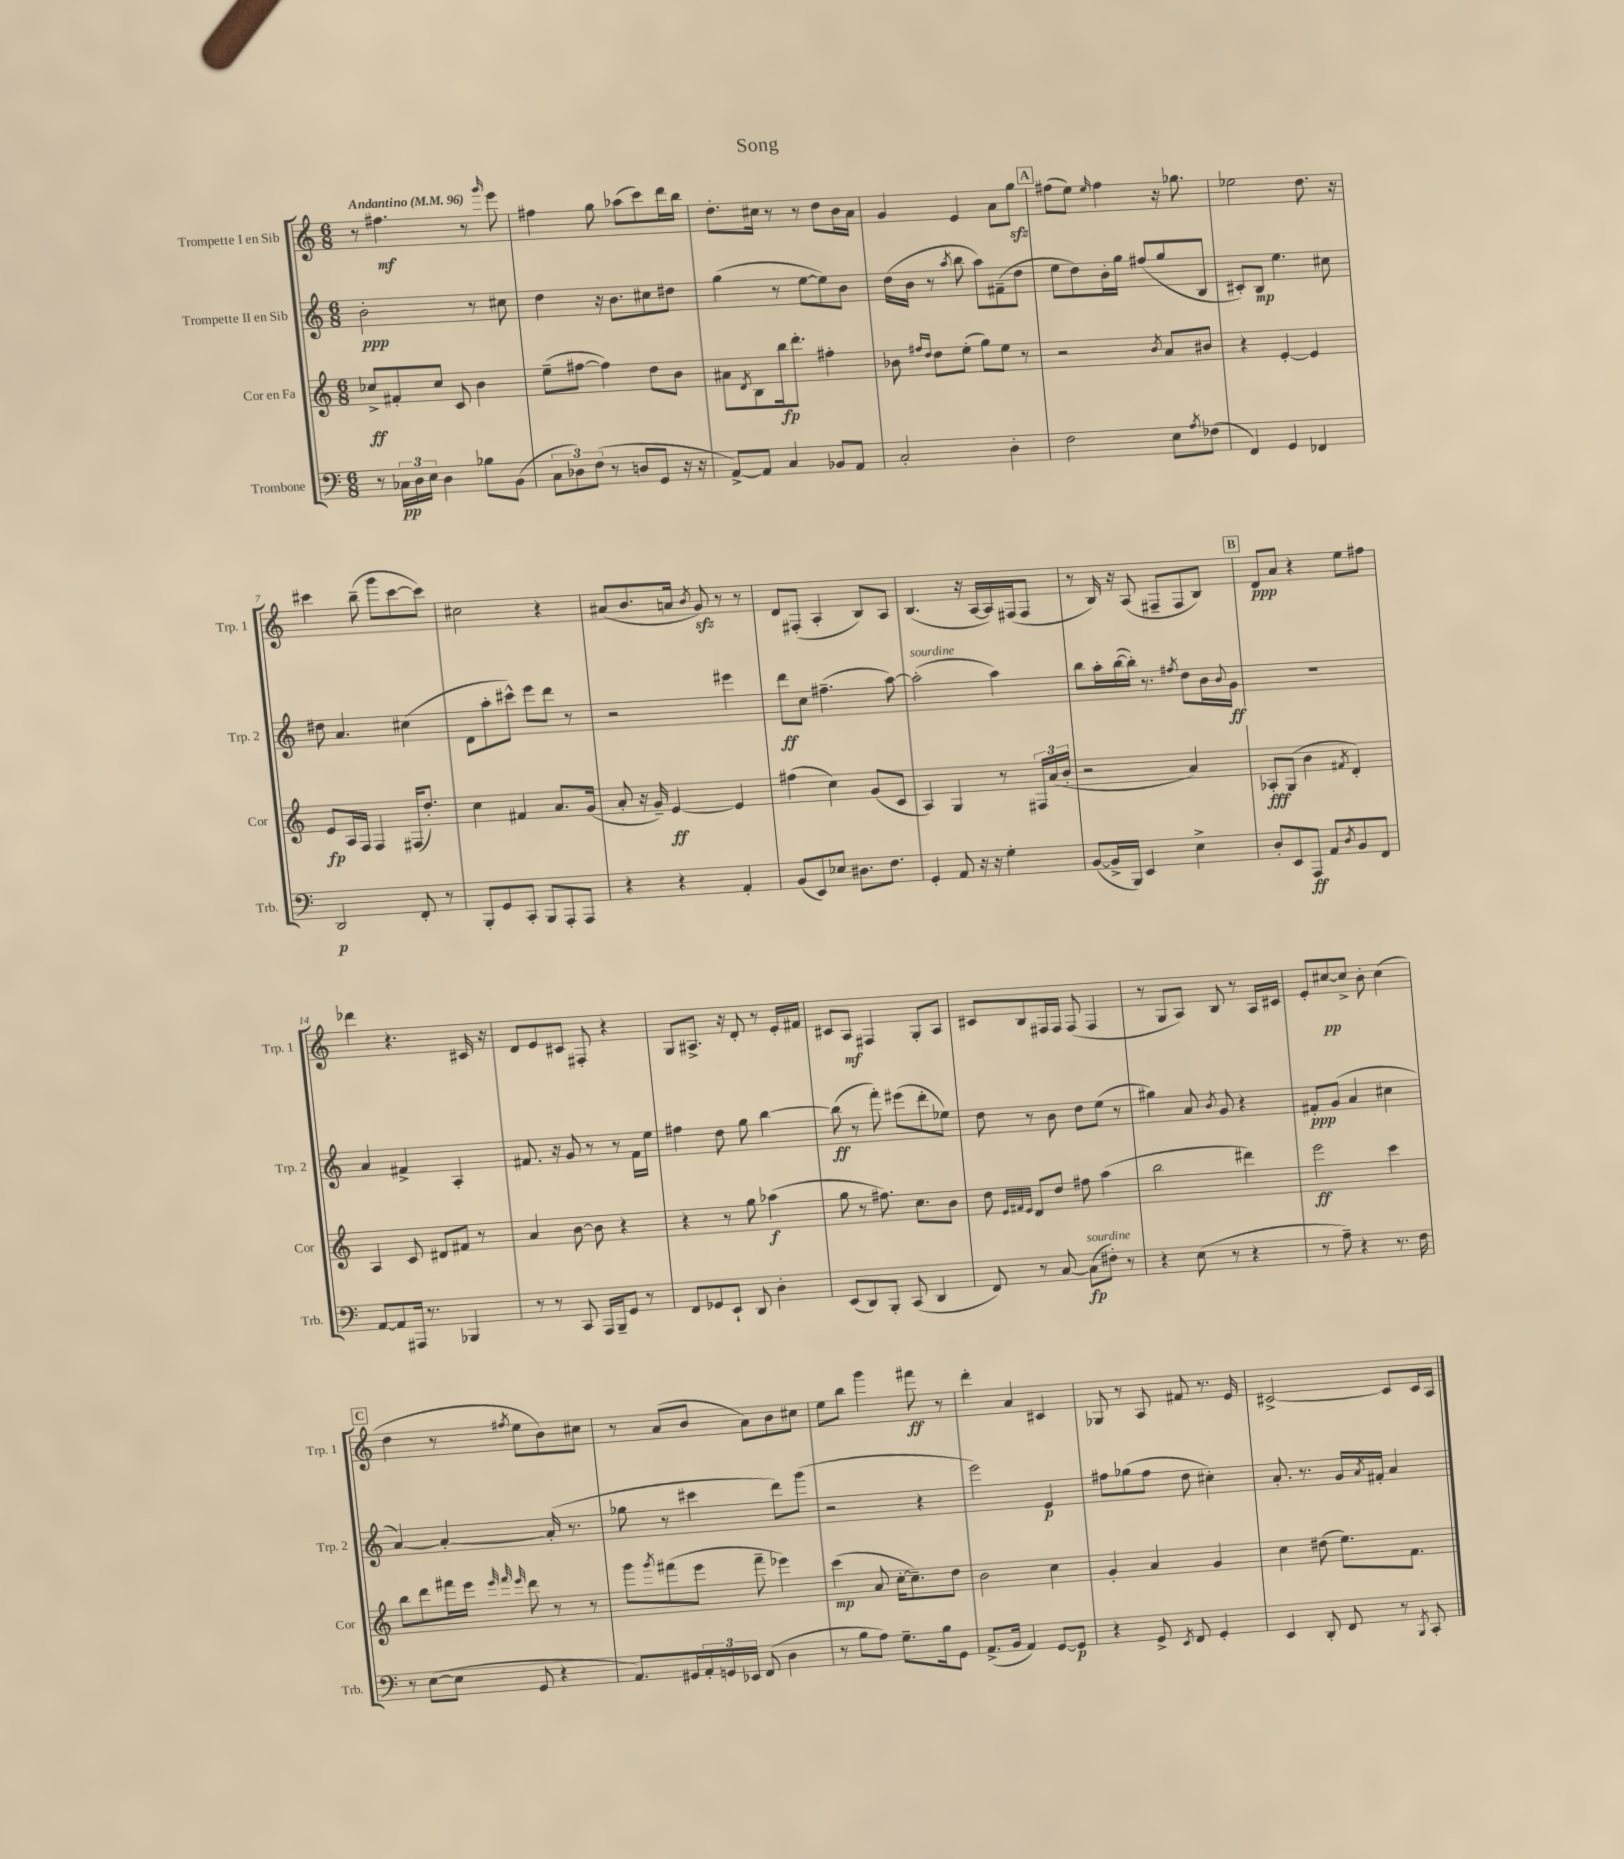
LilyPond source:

\header { title = "Song" }
<<
\new StaffGroup <<
\new Staff = "s0" \with { instrumentName = "Trompette I en Sib" shortInstrumentName = "Trp. 1" } {
    \clef treble \key c \major \numericTimeSignature \time 6/8 \tempo "Andantino" 4 = 96
    r8 fis''4.\mf r8 \grace { g'''16 } e'''8 |
    fis''4 g''8 aes''8( c'''8) d'''16 b''16 |
    d''8.-. cis''16 r8 r8 d''8 b'16 a'16 |
    g'4 e'4 a'8 g''8\sfz |
    \mark \markup { \box "A" } fis''8( e''8) \grace { e''16 } fis''4 r16 ges''8. |
    ees''2 d''8. r16 |
    cis'''4 b''8--( g'''8 cis'''8~ cis'''8) |
    cis''2 r4 |
    ais'8( b'8. a'16 \acciaccatura { b'8 } g'8\sfz) r8 r8 |
    d'8 fis8-.( a4-. b8) a8 |
    b4.( r16 a16~ a16) fis16( fis8 |
    r8 b16) r16 a8( fis8-- fis8 b8) |
    \mark \markup { \box "B" } d'8\ppp a'8 r4 e''8 fis''8 |
    des'''4 r4. cis'16 r16 |
    d'8 e'8 cis'8 fis8-. r4 |
    g8 ais8.-> r16 d'8-. r8 e'16-. fis'16 |
    cis'8 a8\mf fis4 g8-. a8 |
    cis'8 b8 fis16 fis16 fis8( fis4 |
    r8 g8 a8) b8 r8 a16 cis'16 |
    e'8-. cis''8~\pp cis''8-> b'8-. cis''4( |
    \mark \markup { \box "C" } d''4 r8 \acciaccatura { fis''8 } e''8 b'8) cis''8 |
    r8 a'8( b'8 a'8) b'8 cis''8 |
    e''8 b''8 g'''4 fis'''8\ff r8 |
    d'''4-. a'4 cis'4 |
    ges8 r8 a8 fis'8 r8. e'16 |
    cis'2~-> cis'8 cis'16 a16 \bar "|." |
}
\new Staff = "s1" \with { instrumentName = "Trompette II en Sib" shortInstrumentName = "Trp. 2" } {
    \clef treble \key c \major \numericTimeSignature \time 6/8
    b'2-.\ppp r8 cis''8 |
    d''4 r16 b'8. cis''8 dis''8 |
    g''4( r8 e''8~ e''8) b'8 |
    d''16( b'16 r8 \acciaccatura { a''8 } b''8 a''8) fis'8--( d''8 |
    \mark \markup { \box "A" } e''8 d''8) b'16-. g''16 fis''8( g''8 b8 |
    cis'8-.) b8\mp e''4. cis''8 |
    dis''8 a'4. cis''4( |
    d'8 a''8-. cis'''8-^) e'''8 d'''8 r8 |
    r2 eis'''4 |
    d'''8\ff c''8 fis''4.--( a''8~) |
    a''2-.^\markup { \italic "sourdine" }( a''4) |
    b''8 a''16-. b''16~( b''16-.) r8. \acciaccatura { fis''8 } d''8 b'16 \appoggiatura { b'8 } g'16\ff |
    \mark \markup { \box "B" } R2. |
    a'4 fis'4-> a4-. |
    fis'8. r16 g'8 r8 r8 fis'16 e''16 |
    fis''4 d''8 g''8 b''4~ |
    b''8\ff( r8 f'''8-.) eis'''8( d'''8-. ees''8) |
    d''8 r8 b'8 d''8 e''8( r8 |
    gis''4) a'8 \acciaccatura { b'8 } g'8 r4 |
    fis'8-.\ppp g'8( a'4 cis''4 |
    \mark \markup { \box "C" } a'4~) a'4~-. a'16-.( r8. |
    ges''8 r8 cis'''4 d'''8) g'''8( |
    r2 r4 |
    e'''2) e'4\p |
    fis''8 ges''8( fis''8 d''8 cis''4-.) |
    a'8.-. r8. g'16 \acciaccatura { a'8 } fis'16-. a'4 \bar "|." |
}
\new Staff = "s2" \with { instrumentName = "Cor en Fa" shortInstrumentName = "Cor" } {
    \clef treble \key c \major \numericTimeSignature \time 6/8
    ces''8->\ff fis'8-. ces''8 c'8 b'4 |
    e''8--( fis''8~ fis''4) d''8 b'8 |
    ais'8 \acciaccatura { d'8 } b8 b''16\fp d'''8.-. fis''4-. |
    bes'8 \grace { fis''16 d''16 } d''8 e''8-.( g''8) e''8 r8 |
    \mark \markup { \box "A" } r2 \acciaccatura { b'8 } a'8 bis'8 |
    r4 e'4~-. e'4 |
    e'8\fp a16 f16 f4 fis16( d''8.-.) |
    c''4 fis'4 a'8. g'16( |
    a'8-. r16 g'16--) e'4~\ff e'4 |
    fis''4( c''4) g'8( c'8 |
    a4) g4 r8 \tuplet 3/2 { fis16 a'16( b'16-. } |
    r2 a'4) |
    \mark \markup { \box "B" } aes8-.\fff g8( b'4 \acciaccatura { fis'8 } d'4-.) |
    a4 c'8 dis'8 fis'8 r8 |
    a'4 b'8~ b'8 r4 |
    r4 r8 g''8 aes''4\f( |
    g''8 r8 fis''8.) c''8. b'8 |
    d''8 \grace { e'32 fis'32 e'32 } d'8 d''8 fis''8 a''4( |
    b''2 dis'''4) |
    e'''2\ff c'''4 |
    \mark \markup { \box "C" } b''8 d'''8 fis'''16 e'''16 \grace { e'''32 fis'''32 e'''32 } d'''8 r8 r8 |
    g'''8 \acciaccatura { g'''8 } fis'''8( e'''8 fis'''8-- ees'''4) |
    c'''4\mp( a'8 c''16~-. c''8.--) d''8 |
    b'2 c''4 |
    g'4-. a'4 g'4 |
    c''4 dis''8( e''8.) f'8. \bar "|." |
}
\new Staff = "s3" \with { instrumentName = "Trombone" shortInstrumentName = "Trb." } {
    \clef bass \key c \major \numericTimeSignature \time 6/8
    r8 \tuplet 3/2 { ces16\pp d16 e16 } d4 bes8 b,8( |
    \tuplet 3/2 { c8 des8) f8( } r8 d8 g,8 r16 r16 |
    a,8~->) a,8 c4 bes,8 a,8 |
    c2-. d4-. |
    \mark \markup { \box "A" } f2 e8 \acciaccatura { a8 } fes8( |
    f,4) g,4 fes,4 |
    d,2\p f,8-. r8 |
    b,,8-. g,8 c,8-. b,,8 a,,8-. a,,8 |
    r4 r4 a,4-. |
    b,8( e,8) ees8 dis8. f8. |
    g,4-. a,8 r16 r16 g4-. |
    b,8~( b,16-> b,,16) e,4 e4-> |
    \mark \markup { \box "B" } d8-. e,8 a,,8\ff a,8 \acciaccatura { d8 } b,8 f,8 |
    a,8~ a,8 ais,,16 r8. bes,,4 |
    r8 r8 c,8 a,,16 b,,16-- g,8 r8 |
    f,8 ges,8 e,8-! d,8 d4-. |
    e,8( d,8) b,,8-. c,8( d,4 |
    f,8) r8 c8~ c8\fp^\markup { \italic "sourdine" }( fis8-.) r8 |
    r4 e8( r8 r4 |
    r8 a8--) r4 r8. f16 |
    \mark \markup { \box "C" } r8 e8~( e8 g,8 r4 |
    a,8.) gis,16 \tuplet 3/2 { a,16-. g,16 ees,16 } f,8( d4 |
    r8 b8 a8) g8.-- b16 g,8 |
    a,8.->( b,16 a,4) g,8~ g,8\p |
    r4 g,8-> \acciaccatura { e,8 } f,8 g,4-. |
    e,4 d,8-. f,8 r8 \acciaccatura { b,,8 } c,8-. \bar "|." |
}
>>
>>
